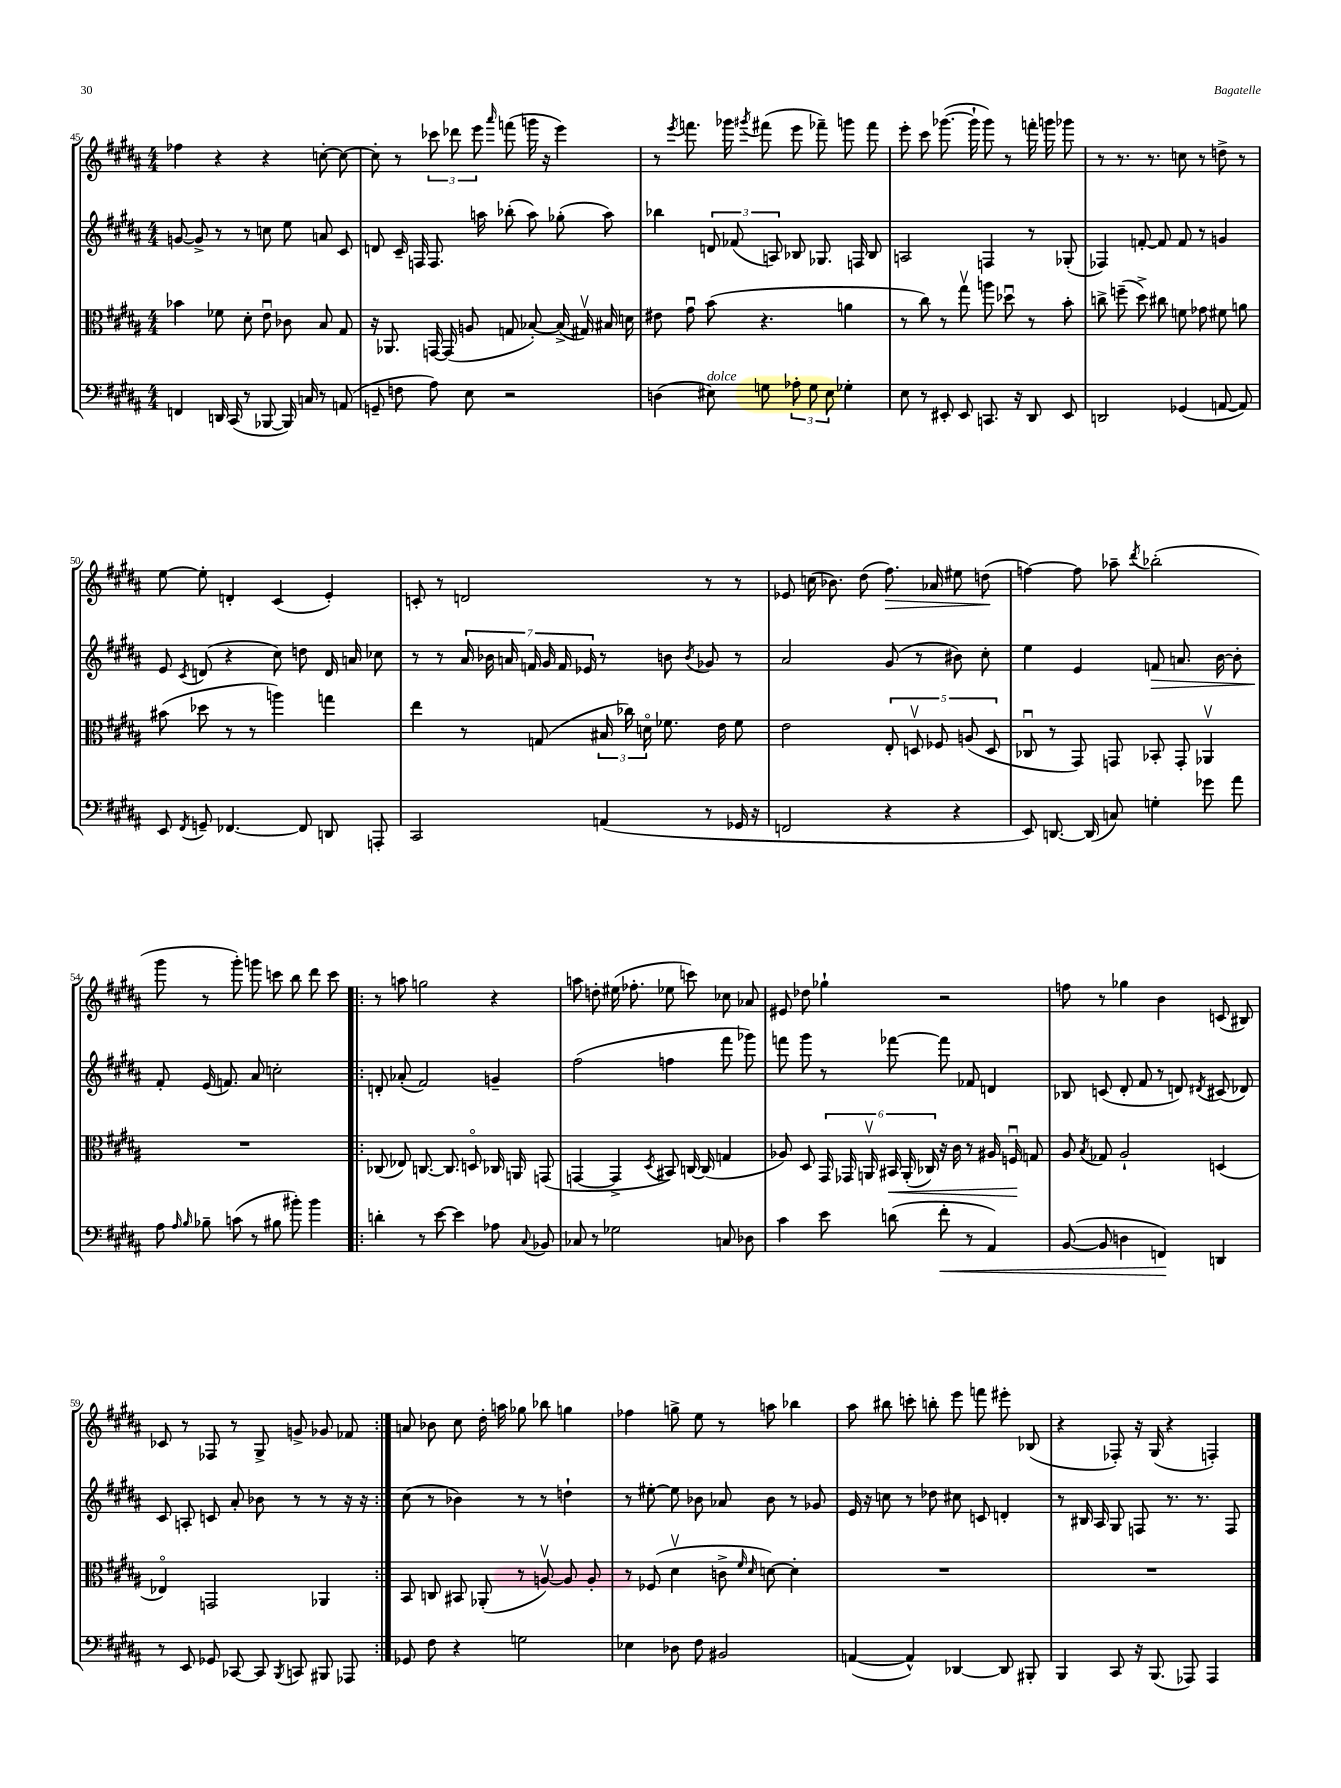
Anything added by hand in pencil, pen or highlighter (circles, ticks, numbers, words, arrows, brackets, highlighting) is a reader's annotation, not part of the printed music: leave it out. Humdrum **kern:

**kern	**dynam	**kern	**dynam	**kern	**dynam	**kern	**dynam
*part4	*part4	*part3	*part3	*part2	*part2	*part1	*part1
*staff4	*staff4	*staff3	*staff3	*staff2	*staff2	*staff1	*staff1
*clefF4	*	*clefC3	*	*clefG2	*	*clefG2	*
*k[f#c#g#d#a#]	*	*k[f#c#g#d#a#]	*	*k[f#c#g#d#a#]	*	*k[f#c#g#d#a#]	*
*M4/4	*	*M4/4	*	*M4/4	*	*M4/4	*
=45	=45	=45	=45	=45	=45	=45	=45
4FFn/	.	4b-X\	.	[8gn/	.	4ff-X\	.
.	.	.	.	8g^/]	.	.	.
16DDn/	.	8f-X\	.	8r	.	4r	.
(16CC#/	.	.	.	.	.	.	.
8r	.	8d#'\	.	8r	.	.	.
[8BBB-X/	.	8eu\	.	8ccn\	.	4r	.
16BBB-/])	.	8c-X\	.	8ee\	.	.	.
16Cn/	.	.	.	.	.	.	.
8r	.	8B/	.	8an/	.	[8ccn'\	.
(8AAn/	.	8G#/	.	8c#/	.	8cc\_	.
=46	=46	=46	=46	=46	=46	=46	=46
8GGn~/	.	16r	.	8dn/	.	8cc'\]	.
.	.	8.AA-X/	.	.	.	.	.
8Fn\	.	.	.	16c#~/	.	8r	.
.	.	.	.	16Fn/	.	.	.
8A#\)	.	[16GGn/	.	8.F/	.	12ccc-X\	.
.	.	(16GG/]	.	.	.	.	.
.	.	.	.	.	.	12ddd-X\	.
8E\	.	8An/	.	.	.	.	.
.	.	.	.	.	.	12eee\	.
.	.	.	.	16aan\	.	.	.
.	.	.	.	.	.	16qqaaa#/	.
2r	.	8Gn/	.	(8bb-X'\	.	(8fffn\	.
.	.	[8B-X'/)	.	8aa\)	.	16gggn\	.
.	.	.	.	.	.	16r	.
.	.	(16B-^/]	.	(8gg-X'\	.	4eee\)	.
.	.	16G#Xv/)	.	.	.	.	.
.	.	16B#X/	.	8aa\)	.	.	.
.	.	16dn\	.	.	.	.	.
=47	=47	=47	=47	=47	=47	=47	=47
(4Dn\	.	8e#X\	.	4bb-X\	.	8r	.
.	.	.	.	.	.	8qeee/	.
.	.	8g#u\	.	.	.	8.fffn\	.
!LO:TX:a:i:t=dolce	!	!	!	!	!	!	!
8E#X\)	.	(8b\	.	12dn/	.	.	.
.	.	.	.	.	.	16ggg-X\	.
.	.	.	.	(12f-X/	.	.	.
.	.	.	.	.	.	8qggg#X/	.
8Gn\	.	4.r	.	.	.	(8fff#X\	.
.	.	.	.	12An/)	.	.	.
12A-X'\	.	.	.	8B-X/	.	8eee\	.
12G\	.	.	.	.	.	.	.
.	.	.	.	8.G-X/	.	8fff-X~\)	.
12E#\	.	.	.	.	.	.	.
4G-X'\	.	4an\	.	.	.	8gggn\	.
.	.	.	.	16Fn/	.	.	.
.	.	.	.	8B-/	.	8fff-\	.
=48	=48	=48	=48	=48	=48	=48	=48
8E\	.	8r	.	2An/	.	8eee'\	.
8r	.	8cc#\)	.	.	.	8ccc#\	.
8EE#X'/	.	8r	.	.	.	([8.ggg-X\	.
8EE#/	.	8gg#v\	.	.	.	.	.
.	.	.	.	.	.	16ggg-`\]	.
8.CCn/	.	8aan\	.	4Fn/	.	8ggg-\)	.
.	.	8dd-Xu\	.	.	.	8r	.
16r	.	.	.	.	.	.	.
8DD#/	.	8r	.	8r	.	16fffn'\	.
.	.	.	.	.	.	16gggn\	.
8EE#/	.	8b'\	.	(8G-X'/	.	8ggg-X\	.
=49	=49	=49	=49	=49	=49	=49	=49
2DDn/	.	8ccn^\	.	4F-X/)	.	8r	.
.	.	(8ffn~\	.	.	.	8.r	.
.	.	8dd#^\)	.	[8fn'/	.	.	.
.	.	.	.	.	.	8.r	.
.	.	8cc#X\	.	8f/]	.	.	.
(4GG-X/	.	8fn\	.	8f/	.	8ccn\	.
.	.	8g-X\	.	8r	.	8r	.
[8AAn/	.	8f#X\	.	4gn/	.	8ddn^\	.
8AA/])	.	8an\	.	.	.	8r	.
!!LO:LB:g=z
=50	=50	=50	=50	=50	=50	=50	=50
8EE/	.	(8b#X\	.	8e/	.	[8ee\	.
8qFF#/	.	.	.	8qc#/	.	.	.
8GGn~/	.	8dd-X\	.	(8dn/	.	8ee'\]	.
[4.FF-X/	.	8r	.	4r	.	4dn'/	.
.	.	8r	.	.	.	.	.
.	.	4aan\)	.	8cc#\)	.	(4c#/	.
8FF-/]	.	.	.	8ddn\	.	.	.
8DDn/	.	4ggn\	.	16d/	.	4e'/)	.
.	.	.	.	16an/	.	.	.
8AAAn'/	.	.	.	8cc-X\	.	.	.
=51	=51	=51	=51	=51	=51	=51	=51
2CC#/	.	4ee\	.	8r	.	8cn'/	.
.	.	.	.	8r	.	8r	.
.	.	8r	.	28a#/	.	2dn/	.
.	.	.	.	28b-X\	.	.	.
.	.	.	.	28an/	.	.	.
.	.	.	.	28fn/	.	.	.
.	.	(8Gn/	.	.	.	.	.
.	.	.	.	28g#/	.	.	.
.	.	.	.	28f/	.	.	.
.	.	.	.	28e-X/	.	.	.
(4AAn/	.	24B#X/	.	8r	.	.	.
.	.	24cc-X\)	.	.	.	.	.
.	.	24dn\	.	.	.	.	.
.	.	8.f-X\	.	8bn\	.	.	.
.	.	.	.	8qb/	.	.	.
8r	.	.	.	8g-X/	.	8r	.
.	.	16e\	.	.	.	.	.
16GG-X/	.	8f-\	.	8r	.	8r	.
16r	.	.	.	.	.	.	.
=52	=52	=52	=52	=52	=52	=52	=52
2FFn/	.	2e\	.	2a#/	.	8e-X/	.
.	.	.	.	.	.	(16ccn\	.
.	.	.	.	.	.	8.b-X\)	.
.	.	.	.	.	.	(8dd#\	.
!	!	!	!	!	!	!	!LO:HP:b
4r	.	10E'/	.	(8g#/	.	8.ff#\)	>
.	.	10Dnv/	.	.	.	.	.
.	.	.	.	8r	.	.	.
.	.	.	.	.	.	16a-X/	.
.	.	10F-X/	.	.	.	.	.
4r	.	.	.	8b#X\)	.	8ee#X\	.
.	.	(10An/	.	.	.	.	.
.	.	.	.	8cc#'\	.	(8ddn\	.
.	.	10D/	.	.	.	.	.
.	.	.	.	.	.	.	]
=53	=53	=53	=53	=53	=53	=53	=53
8EE/)	.	8C-Xu/	.	4ee\	.	[4ffn\)	.
[8.DDn/	.	8r	.	.	.	.	.
.	.	8GG#/)	.	4e/	.	8ff\]	.
(16DD/]	.	.	.	.	.	.	.
8Cn/)	.	8GGn/	.	.	.	8aa-X~\	.
.	.	.	.	.	.	8qddd#/	.
!	!	!	!	!	!LO:HP:b	!	!
4Gn'\	.	8BB-X'/	.	8fn/	>	(2bb-X'\	.
.	.	8GG'/	.	8.an/	.	.	.
8g-X\	.	4AA-Xv/	.	.	.	.	.
.	.	.	.	[16b\	.	.	.
8a#\	.	.	.	8b'\]	.	.	.
!!LO:LB:g=z
=54	=54	=54	=54	=54	=54	=54	=54
8A#\	.	1r	.	8f#'/	.	8ggg#\	.
16qqA#/	.	.	.	.	.	.	.
16qqB/	.	.	.	.	.	.	.
8B-X~\	.	.	.	(16e/	]	8r	.
.	.	.	.	8.fn/)	.	.	.
(8cn\	.	.	.	.	.	8ggg#'\)	.
8r	.	.	.	8a#/	.	8gggn\	.
8B#X\	.	.	.	2ccn'\	.	8cccn\	.
8b#X'\)	.	.	.	.	.	8bb\	.
4b#\	.	.	.	.	.	8ddd#\	.
.	.	.	.	.	.	8ccc\	.
=55!|:	=55!|:	=55!|:	=55!|:	=55!|:	=55!|:	=55!|:	=55!|:
4dn'\	.	(8C-X/	.	8dn'/	.	8r	.
.	.	8E-X/)	.	(8a-X'/	.	8aan\	.
8r	.	[8.Cn/	.	2f#/)	.	2ggn\	.
[8e\	.	.	.	.	.	.	.
.	.	8.C/]	.	.	.	.	.
4e\]	.	.	.	.	.	.	.
.	.	8Dn/	.	.	.	.	.
8A-X\	.	16C-X/	.	4gn~/	.	4r	.
.	.	16AAn/	.	.	.	.	.
8qqC#/	.	.	.	.	.	.	.
8BB-X/	.	(8GGn/	.	.	.	.	.
=56	=56	=56	=56	=56	=56	=56	=56
8C-X/	.	[4GGn/	.	(2ff#\	.	8aan\	.
8r	.	.	.	.	.	8ddn'\	.
2G-X\	.	4GG^/]	.	.	.	(16ee#X\	.
.	.	.	.	.	.	8.ff-X'\	.
.	.	8qD#/	.	.	.	.	.
.	.	8BB#X/)	.	4ffn\	.	8ee-X\	.
.	.	[16Cn/	.	.	.	8cccn\)	.
.	.	(16C/]	.	.	.	.	.
8Cn/	.	4Gn/	.	8fff#\	.	8cc-X\	.
8D-X\	.	.	.	8ggg-X\)	.	8a-X/	.
=57	=57	=57	=57	=57	=57	=57	=57
4c#\	.	8A-X/)	.	8fffn\	.	8e#X/	.
.	.	8D#/	.	8ggg#\	.	8dd-X\	.
8e\	.	24GG#/	.	8r	.	4gg-X`\	.
.	.	24GG-X/	.	.	.	.	.
.	.	24AAnv/	.	.	.	.	.
!	!	!	!LO:HP:b	!	!	!	!
(8dn\	.	24BB#X/	<	[8fff-X\	.	.	.
.	.	(24AA'/	.	.	.	.	.
.	.	24C-X/)	.	.	.	.	.
!	!LO:HP:b	!	!	!	!	!	!
8f#'\	<	16r	.	8fff-\]	.	2r	.
.	.	16c#\	.	.	.	.	.
8r	.	8r	.	8f-X/	.	.	.
4AA#/)	.	16A#X/	.	4dn/	.	.	.
.	.	16Fnu/	.	.	.	.	.
.	.	8Gn/	[	.	.	.	.
=58	=58	=58	=58	=58	=58	=58	=58
([8BB/	.	8A#/	.	8B-X/	.	8ffn\	.
.	.	8qB/	.	.	.	.	.
8BB/]	.	8G-X/	.	(8cn/	.	8r	.
4Dn\	.	2A#`/	.	8d#'/	.	4gg-X\	.
.	.	.	.	8f#/	.	.	.
4FFn/)	.	.	.	8r	.	4b\	.
.	.	.	.	8dn/)	.	.	.
.	.	.	.	8qd#X/	.	.	.
4DDn/	[	(4Dn/	.	(8c#X/	.	(8cn/	.
.	.	.	.	8d-X/)	.	8B#X/)	.
!!LO:LB:g=z
=59	=59	=59	=59	=59	=59	=59	=59
8r	.	4E-X/)	.	8c#/	.	8c-X/	.
8EE/	.	.	.	8An'/	.	8r	.
8GG-X/	.	2GGn/	.	8cn/	.	8F-X/	.
[8CC-X/	.	.	.	8a#'/	.	8r	.
8CC-/]	.	.	.	8b-X\	.	8G#^/	.
8qBBB/	.	.	.	.	.	.	.
8CCn/	.	.	.	8r	.	8gn^/	.
8BBB#X/	.	4AA-X/	.	8r	.	8g-X/	.
8AAA-X/	.	.	.	16r	.	8f-X/	.
.	.	.	.	16r	.	.	.
=60:|!	=60:|!	=60:|!	=60:|!	=60:|!	=60:|!	=60:|!	=60:|!
8GG-X/	.	8BB/	.	(8cc#\	.	8an/	.
8F#\	.	8Cn/	.	8r	.	8b-X\	.
4r	.	8BB#X/	.	4b-X\)	.	8cc#\	.
.	.	(8AA-X'/	.	.	.	16dd#'\	.
.	.	.	.	.	.	16aan\	.
2Gn\	.	8r	.	8r	.	8gg-X\	.
.	.	[8Anv/)	.	8r	.	8bb-X\	.
.	.	8A/]	.	4ddn`\	.	4ggn\	.
.	.	8A'/	.	.	.	.	.
=61	=61	=61	=61	=61	=61	=61	=61
4E-X\	.	8r	.	8r	.	4ff-X\	.
.	.	(8F-X/	.	[8ee#X'\	.	.	.
8D-X\	.	4d#v\	.	8ee#\]	.	8ggn^\	.
8F#\	.	.	.	8b-X\	.	8ee\	.
2BB#X/	.	8cn^\	.	8a-X/	.	8r	.
.	.	16qqf#/	.	.	.	.	.
.	.	16qqd#/	.	.	.	.	.
.	.	[8dn\)	.	8b-\	.	8aan\	.
.	.	4d'\]	.	8r	.	4bb-X\	.
.	.	.	.	8g-X/	.	.	.
=62	=62	=62	=62	=62	=62	=62	=62
([4AAn/	.	1r	.	16e/	.	8aa#\	.
.	.	.	.	16r	.	.	.
.	.	.	.	8ccn\	.	8bb#X\	.
4AA^^/])	.	.	.	8r	.	8cccn'\	.
.	.	.	.	8dd-X\	.	8bbn'\	.
[4DD-X/	.	.	.	8cc#X\	.	8eee\	.
.	.	.	.	8cn/	.	8fffn\	.
8DD-/]	.	.	.	4dn'/	.	8eee#X'\	.
8BBB#X'/	.	.	.	.	.	(8B-X/	.
=63	=63	=63	=63	=63	=63	=63	=63
4BBB/	.	1r	.	8r	.	4r	.
.	.	.	.	16B#X/	.	.	.
.	.	.	.	16A#/	.	.	.
8CC#/	.	.	.	8G#/	.	8F-X'/)	.
16r	.	.	.	8Fn/	.	16r	.
(8.BBB/	.	.	.	.	.	(16G#/	.
.	.	.	.	8.r	.	4r	.
8AAA-X/)	.	.	.	.	.	.	.
.	.	.	.	8.r	.	.	.
4AAA-/	.	.	.	.	.	4Fn'/)	.
.	.	.	.	8F/	.	.	.
==	==	==	==	==	==	==	==
*-	*-	*-	*-	*-	*-	*-	*-
